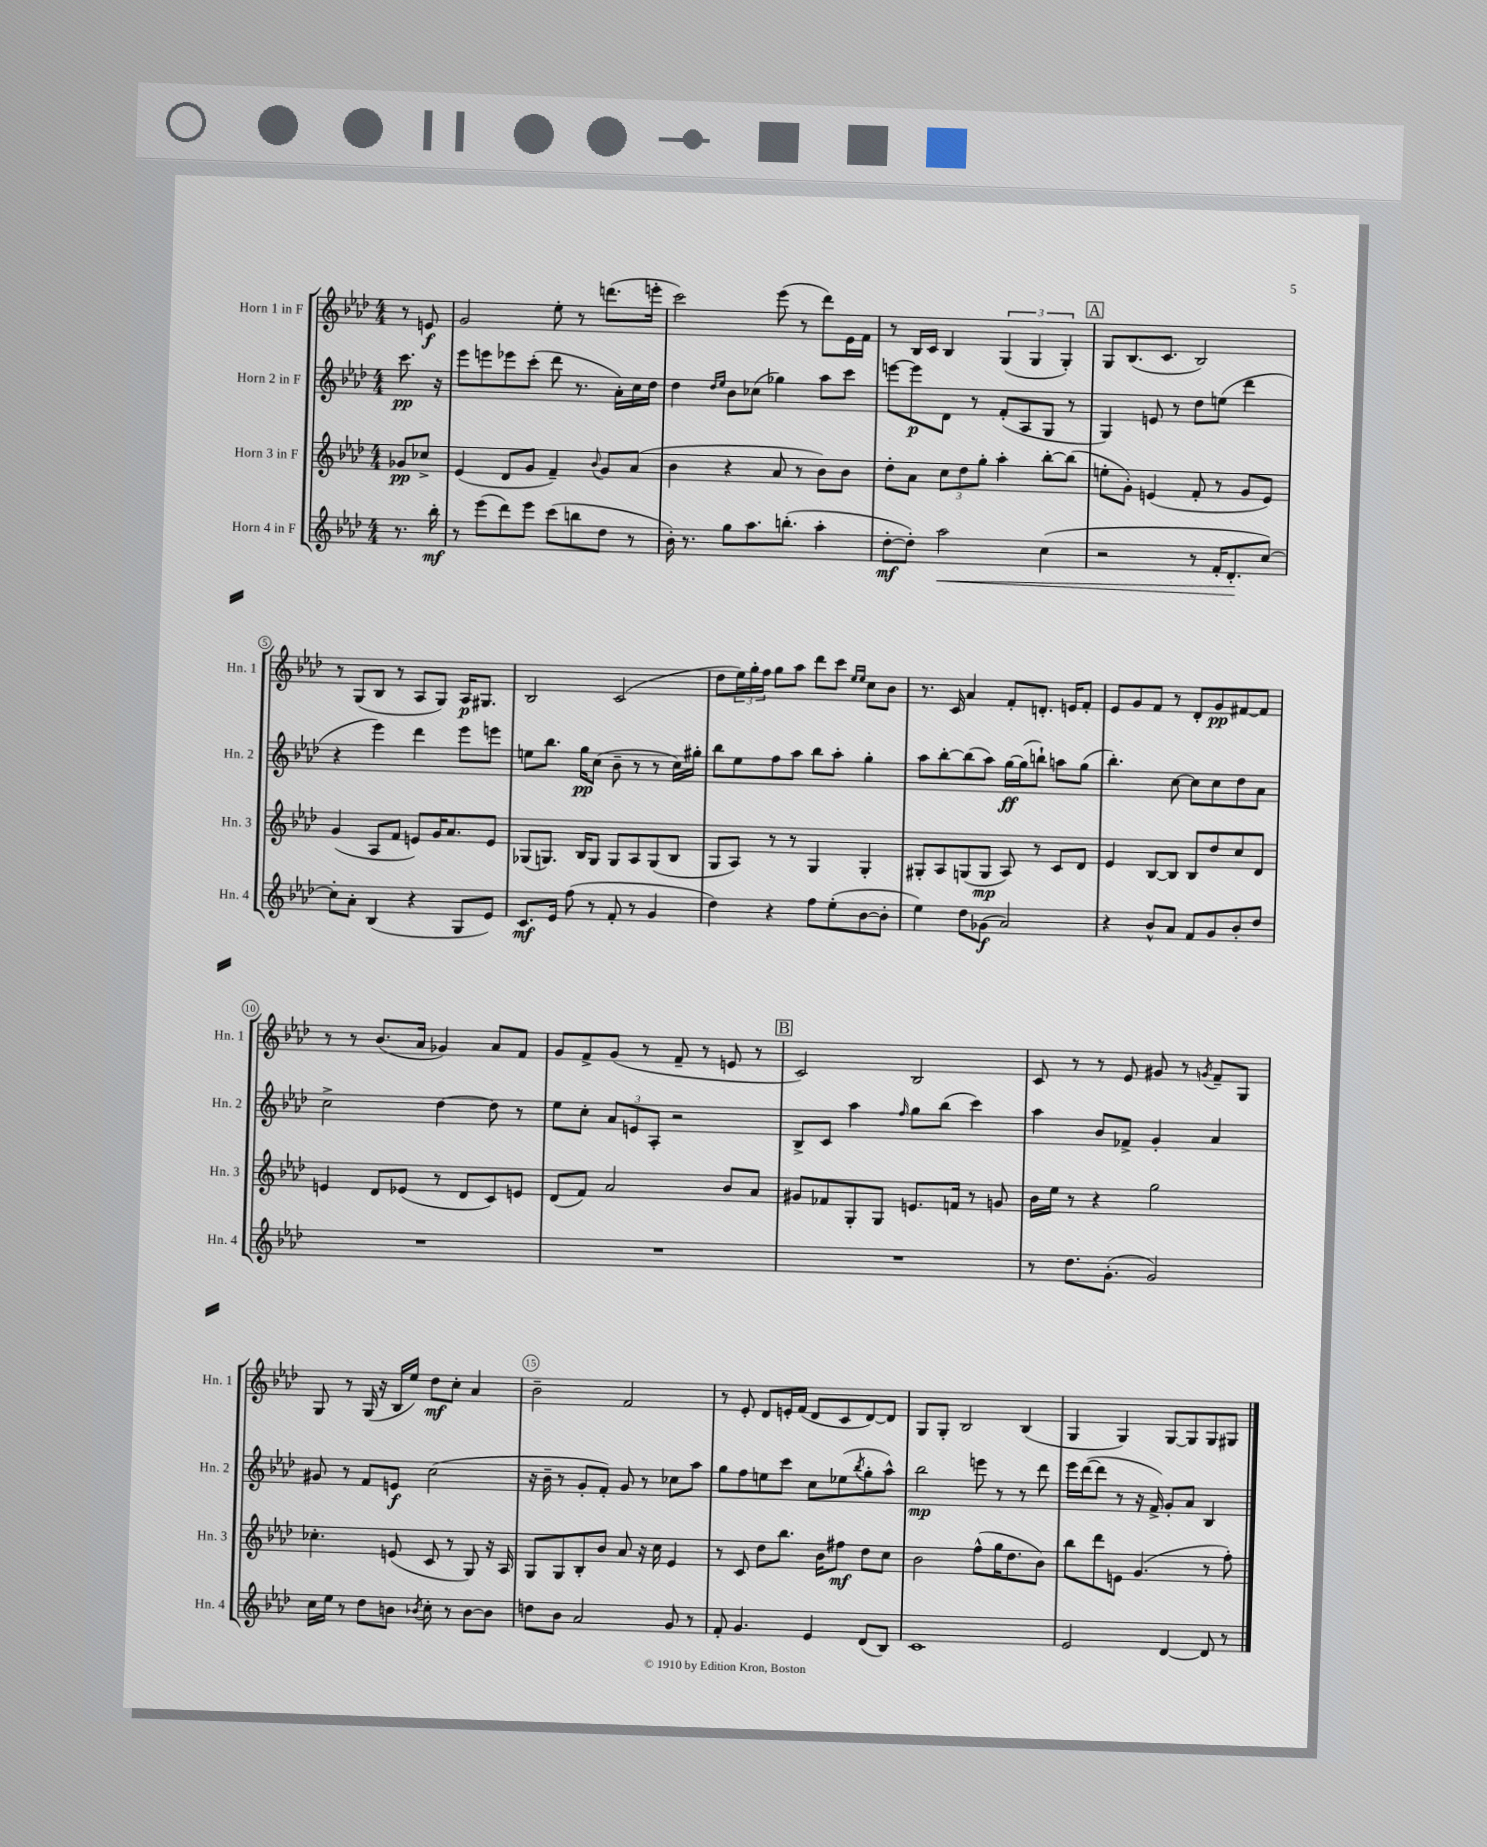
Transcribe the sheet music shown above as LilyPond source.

<<
\new StaffGroup <<
\new Staff = "s0" \with { instrumentName = "Horn 1 in F" shortInstrumentName = "Hn. 1" } {
    \clef treble \key aes \major \numericTimeSignature \time 4/4 \partial 4
    r8 e'8\f |
    g'2 ees''8-. r8 d'''8.( e'''16-. |
    c'''2) ees'''8( r8 des'''8) ees'16 f'16 |
    r8 bes16 c'16 bes4 \tuplet 3/2 { g4( g4 g4-.) } |
    \mark \markup { \box "A" } g8 bes8.( c'8. bes2) |
    r8 g8( bes8 r8 aes8 g8) aes16\p gis8. |
    bes2 c'2( |
    des''8 \tuplet 3/2 { ees''16) g''16-. f''16 } g''8 aes''8 des'''8 c'''8 \grace { ees''16 ees''16 } c''8 bes'8 |
    r8. c'16 aes'4 f'8-. d'8.-. e'16 f'8-. |
    ees'8 g'8 f'8 r8 des'8-. g'8\pp fis'8~ fis'8 |
    r8 r8 bes'8.( aes'16 ges'4) aes'8 f'8 |
    g'8 f'8-> g'8( r8 f'8-- r8 e'8 r8 |
    \mark \markup { \box "B" } c'2) bes2 |
    c'8 r8 r8 ees'8 gis'8 r8 \acciaccatura { g'8 } f'8-- g8 |
    g8 r8 g16( r16 bes16 ees''16) des''8\mf c''8-. aes'4 |
    bes'2-- f'2 |
    r8 ees'8-. des'8 e'16-. f'16( des'8 c'8 des'8~) des'8 |
    g8 g8-. bes2 bes4( |
    g4 g4) g8~ g8 g8 gis8 \bar "|." |
}
\new Staff = "s1" \with { instrumentName = "Horn 2 in F" shortInstrumentName = "Hn. 2" } {
    \clef treble \key aes \major \numericTimeSignature \time 4/4 \partial 4
    c'''8.\pp r16 |
    ees'''8 e'''8 ees'''8 c'''8-.( des'''8 r8. aes'16-.) c''16 des''16 |
    des''4 \grace { des''16 ees''16 } bes'8 ces''8( ges''4) aes''8 c'''8 |
    e'''8~ e'''8\p des'8 r8 f'8-.( aes8 g8 r8 |
    \mark \markup { \box "A" } g4) e'8 r8 des''8 e''8( des'''4 |
    r4 ees'''4) des'''4 ees'''8 e'''8 |
    e''8 bes''8. g''16\pp c''8( bes'8-- r8 r8 c''16) gis''16-. |
    bes''8 ees''8 f''8 aes''8 bes''8 aes''8-. g''4-. |
    aes''8 bes''8~-. bes''8( aes''8) g''16~\ff g''16( b''8-!) a''8 g''8( |
    bes''4.-.) c''8~ c''8 c''8 des''8 aes'8 |
    c''2-> des''4~ des''8 r8 |
    ees''8 c''8-. \tuplet 3/2 { aes'8 e'8 aes8-. } r2 |
    \mark \markup { \box "B" } bes8-> c'8 aes''4 \grace { f''16 } g''8 bes''8( c'''4) |
    aes''4 bes'8 fes'8-> g'4-. aes'4 |
    gis'8 r8 f'8 e'8\f c''2( |
    r16 bes'16-- r8 g'8-. f'8-.) g'8 r8 ces''8 aes''8 |
    g''8 f''8 e''8 c'''8 c''8 ees''8( \acciaccatura { bes''8 } g''8-. aes''8-^) |
    bes''2\mp e'''8 r8 r8 des'''8 |
    ees'''16 des'''16~( des'''8 r8 r16 f'16->) g'8-. aes'8 bes4 \bar "|." |
}
\new Staff = "s2" \with { instrumentName = "Horn 3 in F" shortInstrumentName = "Hn. 3" } {
    \clef treble \key aes \major \numericTimeSignature \time 4/4 \partial 4
    ges'8\pp ces''8-> |
    ees'4( des'8 g'8 f'4--) \appoggiatura { bes'8 } g'8 aes'8( |
    bes'4 r4 aes'8 r8 bes'8) bes'8 |
    des''8-. aes'8 \tuplet 3/2 { c''8 des''8 g''8-. } aes''4-. bes''8~-. bes''8( |
    \mark \markup { \box "A" } e''8-. g'8-.) e'4( f'8-. r8 g'8 e'8) |
    g'4( aes8 f'8 e'8) g'16 aes'8. e'8 |
    ges8( g8.) bes16 g8 g8 aes8 g8( bes8 |
    g8 aes8) r8 r8 g4 g4-. |
    gis8-. aes8 g8( g8\mp aes8) r8 c'8 des'8 |
    ees'4 bes8~ bes8 bes8 des''8 c''8 des'8 |
    e'4 des'8 ees'8( r8 des'8 c'8) e'8 |
    des'8( f'8) aes'2 bes'8 aes'8 |
    \mark \markup { \box "B" } gis'8 fes'8 g8-. g8 e'8. f'16 r8 g'8 |
    bes'16 ees''16 r8 r4 g''2 |
    ces''4.-. e'8( c'8 r8 g8) r16 aes16 |
    g8 g8 bes8-. bes'8 aes'8 r16 c''16 ees'4 |
    r8 c'8 des''8 bes''8. bes'16 fis''8\mf des''8 c''8 |
    bes'2 f''8-^( g''16 des''8. bes'8) |
    bes''8 des'''8 e'8 g'4.( r8 f''8-.) \bar "|." |
}
\new Staff = "s3" \with { instrumentName = "Horn 4 in F" shortInstrumentName = "Hn. 4" } {
    \clef treble \key aes \major \numericTimeSignature \time 4/4 \partial 4
    r8. bes''16-.\mf |
    r8 ees'''8( des'''8) ees'''8 c'''8( b''8 des''8 r8 |
    bes'16-.) r8. g''8 aes''8. b''8.-.( aes''4-. |
    des''8~-.\mf des''8-.) aes''2\< c''4( |
    \mark \markup { \box "A" } r2 r8 f'16-. des'8.-.\! c''8~) |
    c''8-. aes'8-. bes4( r4 g8 ees'8) |
    c'8.\mf ees'16 f''8( r8 f'8-. r8 g'4 |
    des''4) r4 f''8 ees''8-.( bes'8~ bes'8-. |
    ees''4) des''8 ges'8\f( aes'2) |
    r4 bes'8-^ aes'8 f'8 g'8 bes'8-. des''8 |
    R1 |
    R1 |
    \mark \markup { \box "B" } R1 |
    r8 des''8. g'8.-.( g'2) |
    c''16 ees''16 r8 des''8 b'8 \acciaccatura { bes'8 } c''8-. r8 bes'8~ bes'8 |
    d''8 bes'8 aes'2 g'8 r8 |
    f'8-. g'4. ees'4 des'8( bes8) |
    c'1 |
    ees'2 des'4~ des'8 r8 \bar "|." |
}
>>
>>
\layout { \context { \Score \override BarNumber.break-visibility = ##(#f #t #t) barNumberVisibility = #(every-nth-bar-number-visible 5) \override BarNumber.stencil = #(make-stencil-circler 0.1 0.3 ly:text-interface::print) } }
